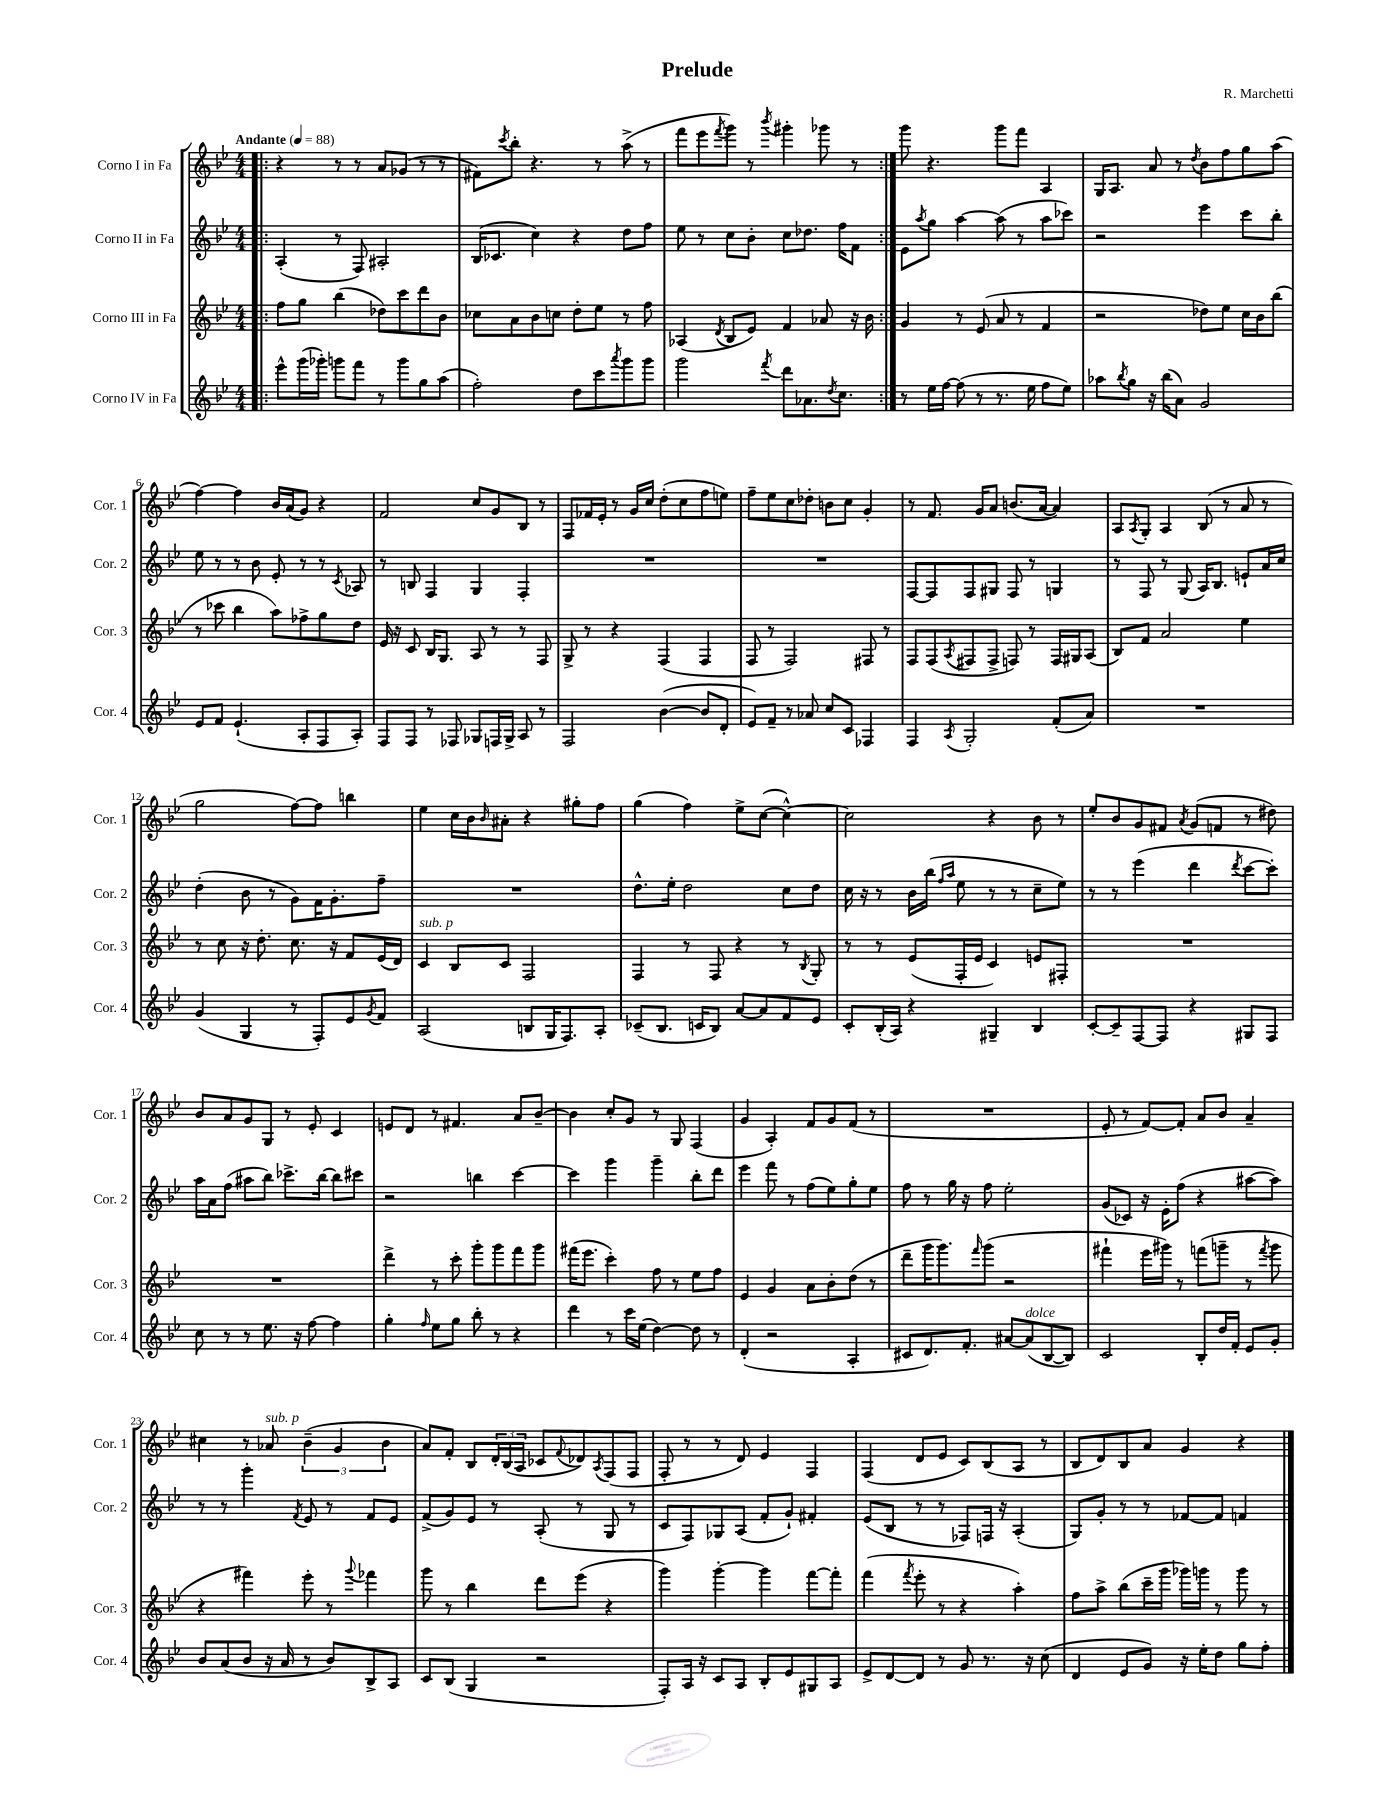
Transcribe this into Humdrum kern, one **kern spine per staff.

**kern	**kern	**kern	**kern
*part4	*part3	*part2	*part1
*staff4	*staff3	*staff2	*staff1
*I"Corno IV in Fa	*I"Corno III in Fa	*I"Corno II in Fa	*I"Corno I in Fa
*I'Cor. 4	*I'Cor. 3	*I'Cor. 2	*I'Cor. 1
*clefG2	*clefG2	*clefG2	*clefG2
*k[b-e-]	*k[b-e-]	*k[b-e-]	*k[b-e-]
*M4/4	*M4/4	*M4/4	*M4/4
*MM88	*MM88	*MM88	*MM88
=1!|:	=1!|:	=1!|:	=1!|:
!	!	!	!LO:TX:a:B:t=Andante
8eee-^^\L	8ff\L	(4A'/	4r
(16ggg\L	8gg\J	.	.
16ggg-X'\JJ)	.	.	.
8gggn\L	(4bb-\	8r	8r
8fff\J	.	8F/)	8r
8r	8dd-X\L)	2A#X'/	8a/L
8ggg\L	8ccc\	.	(8g-X/J
8gg\	8ddd\	.	8r
(8aa\J	8b-\J	.	8r
=2	=2	=2	=2
2ff'\)	8cc-X\L	(16B-/KL	8f#X\L)
.	.	8.c-X/J	.
.	.	.	8qccc/
.	8a\	.	8bb-'\J
.	8b-\	4cc\)	4.r
.	8ccn\J	.	.
8dd\L	8dd'\L	4r	.
8ccc\	8ee-\J	.	8r
8qaaa/	.	.	.
8ggg\	8r	8dd\L	(8aa^\
8ggg\J	8ff\	8ff\J	8r
=3	=3	=3	=3
2ggg\	(4A-X/	8ee-\	8fff\L
.	.	8r	8eee-\
.	8qd/	.	8qfff/
.	8B-/L	8cc\L	8ggg\J)
.	8e-/J)	8b-'\J	8r
8qfff/	.	.	8qbbb-/
8ddd\L	4f/	8cc\L	4ggg#X'\
8.a-X\	.	8.dd-X\J	.
.	8a-X/	.	8ggg-X\
8qdd/	.	.	.
8.cc\J	.	16ff\KL	.
.	16r	8f\J	8r
.	16b-\	.	.
=4:|!	=4:|!	=4:|!	=4:|!
8r	4g/	8e-\L	8ggg\
.	.	8qaa/	.
16ee-\LL	.	8gg\J	4.r
[16ff\JJ	.	.	.
(8ff\]	8r	[4aa\	.
8r	(8e-/	.	.
8.r	8a/	(8aa\]	8ggg\L
.	8r	8r	8fff\J
16ee-\	.	.	.
8ff\L	4f/	8aa\L	4A/
8ee-\J)	.	8ccc-X\J)	.
=5	=5	=5	=5
8aa-X\L	2r	2r	16G/KL
.	.	.	8.A/J
8qbb-/	.	.	.
8gg\J	.	.	.
16r	.	.	8a/
(16bb-\KL	.	.	.
8a\J)	.	.	8r
.	.	.	8qdd/
2g/	8dd-X\L)	4eee-\	8b-\L
.	8ee-\J	.	8ff\
.	16cc\LL	8ccc\L	8gg\
.	16b-\J	.	.
.	(8bb-\J	8bb-'\J	(8aa\J
!!LO:LB:g=z
=6	=6	=6	=6
8e-/L	8r	8ee-\	[4ff\)
8f/J	8ccc-X\	8r	.
(4.e-`/	4bb-\	8r	4ff\]
.	.	8b-\	.
.	8aa\L)	8e-'/	16b-/LL
.	.	.	(16a/J
8A'/L	8ff-X^\	8r	8g/J)
8F/	8gg\	8r	4r
.	.	8qc/	.
8A'/J)	8dd\J	8A-X/	.
=7	=7	=7	=7
8F/L	16e-/	8r	2f/
.	16r	.	.
8F/J	8c/	8Bn/	.
8r	16B-/KL	4F/	.
.	8.G/J	.	.
8F-X/	.	.	.
8G-X/L	8A/	4G/	8cc/L
16Fn/L	8r	.	8g/
16G-^/JJ	.	.	.
8A/	8r	4F'/	8B-/J
8r	8F/	.	8r
=8	=8	=8	=8
2F/	8G^/	1r	8F/L
.	8r	.	16f-X/L
.	.	.	16e-'/JJ
.	4r	.	8r
.	.	.	16g/LL
.	.	.	16cc/JJ
([4b-\	(4F/	.	(8dd'\L
.	.	.	8cc\
8b-/L]	4F/	.	8ff\
8d'/J	.	.	8een\J)
=9	=9	=9	=9
8e-/L)	8F/	1r	8ff~\L
8f~/J	8r	.	8ee-\
8r	2F/)	.	8cc\
8a-X/	.	.	8dd-X'\J
8cc/L	.	.	8bn\L
8c/J	.	.	8cc\J
4F-X/	8F#X/	.	4g'/
.	8r	.	.
=10	=10	=10	=10
4F/	8F/L	[8F/L	8r
.	(8F/	8F/]	8.f/
8qA/	8qA/	.	.
2G'/	8F#X/	8F/	.
.	.	.	16g/KL
.	8F#^/J	8G#X/J	8a/J
.	8Fn/)	8F/	(8.bn/L
.	8r	8r	.
.	.	.	[16a/Jk
(8f'/L	16F/LL	4Gn/	4a/])
.	16G#X/J	.	.
8a/J)	(8A/J	.	.
=11	=11	=11	=11
1r	8B-/L)	8r	8A/L
.	.	.	8qA/
.	8f/J	8F/	8G'/J
.	2a/	8r	4A/
.	.	(8G/	.
.	.	16A/KL)	(8B-/
.	.	8.B-/J	.
.	.	.	8r
.	4ee-\	8en`/L	8a/
.	.	16a/L	8r
.	.	16cc/JJ	.
!!LO:LB:g=z
=12	=12	=12	=12
(4g/	8r	(4dd'\	2gg\
.	8cc\	.	.
4G/	16r	8b-\	.
.	8.dd'\	.	.
.	.	8r	.
8r	8.cc\	8g\L)	[8ff\L)
8F'/L)	.	16f\K	8ff\J]
.	16r	8.g'\	.
8e-/	8f/L	.	4bbn\
8qg/	.	.	.
8f/J	(16e-/L	8ff~\J	.
.	16d/JJ)	.	.
=13	=13	=13	=13
!	!LO:TX:a:i:t=sub. p	!	!
(2A/	4c/	1r	4ee-\
.	8B-/L	.	16cc\LL
.	.	.	16b-\J
.	.	.	16qqb-/
.	8c/J	.	8a#X'\J
8Bn/L	2F/	.	4r
16G/K	.	.	.
8.F/)	.	.	.
.	.	.	8gg#X'\L
8A'/J	.	.	8ff\J
=14	=14	=14	=14
(8c-X~/L	4F/	8.dd^^\L	(4gg\
8.B-/J	.	.	.
.	.	16ee-'\Jk	.
.	8r	2dd\	4ff\)
16cn/KL	.	.	.
8B-/J)	8F/	.	.
[8a/L	4r	.	8ee-^\L
8a/]	.	.	([8cc\J
8f/	8r	8cc\L	4cc^^\_)
.	8qB-/	.	.
8e-/J	8G'/	8dd\J	.
=15	=15	=15	=15
8c'/L	8r	16cc\	2cc\]
.	.	16r	.
(16B-'/L	8r	8r	.
16A/JJ)	.	.	.
4r	(8e-/L	16b-\LL	.
.	.	(16bb-\JJ	.
.	.	16qqff/LL	.
.	.	16qqaa/JJ	.
.	16F'/L	8ee-\	.
.	16e-/JJ	.	.
4G#X~/	4c/)	8r	4r
.	.	8r	.
4B-/	8en/L	8cc~\L	8b-\
.	8F#X'/J	8ee-\J)	8r
=16	=16	=16	=16
[8c'/L	1r	8r	8ee-'/L
8c~/]	.	8r	8b-/
[8F/	.	(4eee-\	8g/
8F/J]	.	.	8f#X/J
.	.	.	8qa/
4r	.	4ddd\	(8g/L
.	.	.	8fn/J
.	.	8qddd/	.
8G#X/L	.	[8ccc\L	8r
8F/J	.	8ccc'\J])	8dd#X\)
!!LO:LB:g=z
=17	=17	=17	=17
8cc\	1r	16aa\LL	8b-/L
.	.	16a\J	.
8r	.	(8ff\J	8a/
8r	.	8aa#X\L	8g/
8.ee-\	.	8bb-\J)	8G/J
.	.	8.ccc-X^\L	8r
16r	.	.	.
[8ff\	.	.	8e-'/
.	.	[16bb-\Jk	.
4ff\]	.	8bb-\L]	4c/
.	.	8ccc#X\J	.
=18	=18	=18	=18
4gg'\	4ddd^\	2r	8en/L
.	.	.	8d/J
16qqff/	.	.	.
8ee-\L	8r	.	8r
8gg\J	8ccc'\	.	4.f#X/
8bb-'\	8ggg'\L	4bbn\	.
8r	8ggg\	.	.
4r	8fff\	[4ccc\	8a/L
.	8ggg\J	.	[8b-~/J
=19	=19	=19	=19
4ddd\	(16fff#X\KL	4ccc\]	4b-\]
.	8.eee-\J	.	.
8r	4ccc'\)	4ggg\	8cc'/L
16ccc\LL	.	.	8g/J
(16ee-\JJ	.	.	.
[4dd\)	8ff\	4ggg~\	8r
.	8r	.	8G/
8dd\]	8ee-\L	8bb-'\L	(4F/
8r	8ff\J	8ddd\J	.
=20	=20	=20	=20
(4d'/	4e-/	4eee-\	4g/
2r	4g/	8fff\	4A'/)
.	.	8r	.
.	8a\L	(8ff\L	8f/L
.	8b-'\	8ee-\)	8g/
4A'/	(8dd\J	8gg'\	(8f/J
.	8r	8ee-\J	8r
=21	=21	=21	=21
8c#X/L	8ddd~\L	8ff\	1r
8.d/)	16ggg\K	8r	.
.	8.ggg\)	.	.
.	.	16gg\	.
8.f'/J	.	16r	.
.	16qqfff/	.	.
.	(8ggg\J	8ff\	.
[8a#X/L	2r	2ee-'\	.
!LO:TX:a:i:t=dolce	!	!	!
(8a#/]	.	.	.
[8B-/	.	.	.
8B-/J])	.	.	.
=22	=22	=22	=22
2c/	4fff#X`\	(8g/L	8e-'/
.	.	8c-X/J)	8r
.	16eee-\LL	16r	[8f/L)
.	16ggg#X\JJ)	16e-'\KL	.
.	8r	(8ff\J	8f'/J]
8B-'/L	(8fffn\L	4r	8a/L
16dd/L	8gggn~\J	.	8b-/J
16f'/JJ	.	.	.
8e-/L	8r	[8aa#X\L	4a~/
.	8qfff/	.	.
8g'/J	8ggg\	8aa#\J])	.
!!LO:LB:g=z
=23	=23	=23	=23
8b-/L	4r	8r	4cc#X\
(8a/	.	8r	.
8b-/J	4fff#X\)	4ggg'\	8r
!	!	!	!LO:TX:a:i:t=sub. p
16r	.	.	8a-X/
16a/	.	.	.
.	.	8qf/	.
8r	8eee-'\	8e-/	(6b-~\
8b-/L)	8r	8r	.
.	.	.	6g/
.	8qqggg/	.	.
8B-^/	4fff-X\	8f/L	.
.	.	.	6b-\
8A/J	.	8e-/J	.
=24	=24	=24	=24
8c/L	8ggg\	(8f^/L	8a/L)
(8B-/J	8r	8g/)	8f'/J
4G/	4bb-\	8e-/J	8B-/L
.	.	8r	24d'/L
.	.	.	(24B-/
.	.	.	24A/JJ
2r	8ddd\L	(8A'/	8c-X/L
.	.	.	8qqf/
.	(8eee-\J	8r	8d-X/)
.	.	.	8qA/
.	4r	8G/	(8F/
.	.	8r	8F/J
=25	=25	=25	=25
8F'/L)	4ggg\)	8c/L	8F'/
16A/Jk	.	8F/)	8r
16r	.	.	.
8c/L	[4ggg'\	8G-X/	8r
8A/J	.	(8A/J	8d/)
8B-'/L	4ggg\]	8f'/L	4e-/
8e-/	.	8g`/J)	.
8G#X/	[8fff\L	4f#X'/	4F/
8A/J	8fff'\J]	.	.
=26	=26	=26	=26
8e-^/L	(4fff\	(8e-/L	(4F/
[8d/	.	8B-/J	.
.	8qfff/	.	.
8d/J]	8eee-'\	8r	8d/L
8r	8r	8r	8e-/J
8g/	4r	8F-X/L)	8c/L)
8.r	.	16Fn/Jk	(8B-/
.	.	16r	.
.	4aa'\)	(4A'/	8A/J
16r	.	.	.
(8cc\	.	.	8r
=27	=27	=27	=27
4d/	8ff\L	8G/L)	8B-/L
.	8aa^\J	8g'/J	8d/)
8e-/L	(8bb-\L	8r	8B-/
8g/J)	16ccc~\L	8r	8a/J
.	16ggg\JJ	.	.
16r	16ggg-X\LL)	[8f-X/L	4g/
16ee-'\KL	16gggn\JJ	.	.
8dd\J	8r	8f-/J]	.
8gg\L	8ggg\	4fn/	4r
8ff'\J	8r	.	.
==	==	==	==
*-	*-	*-	*-
